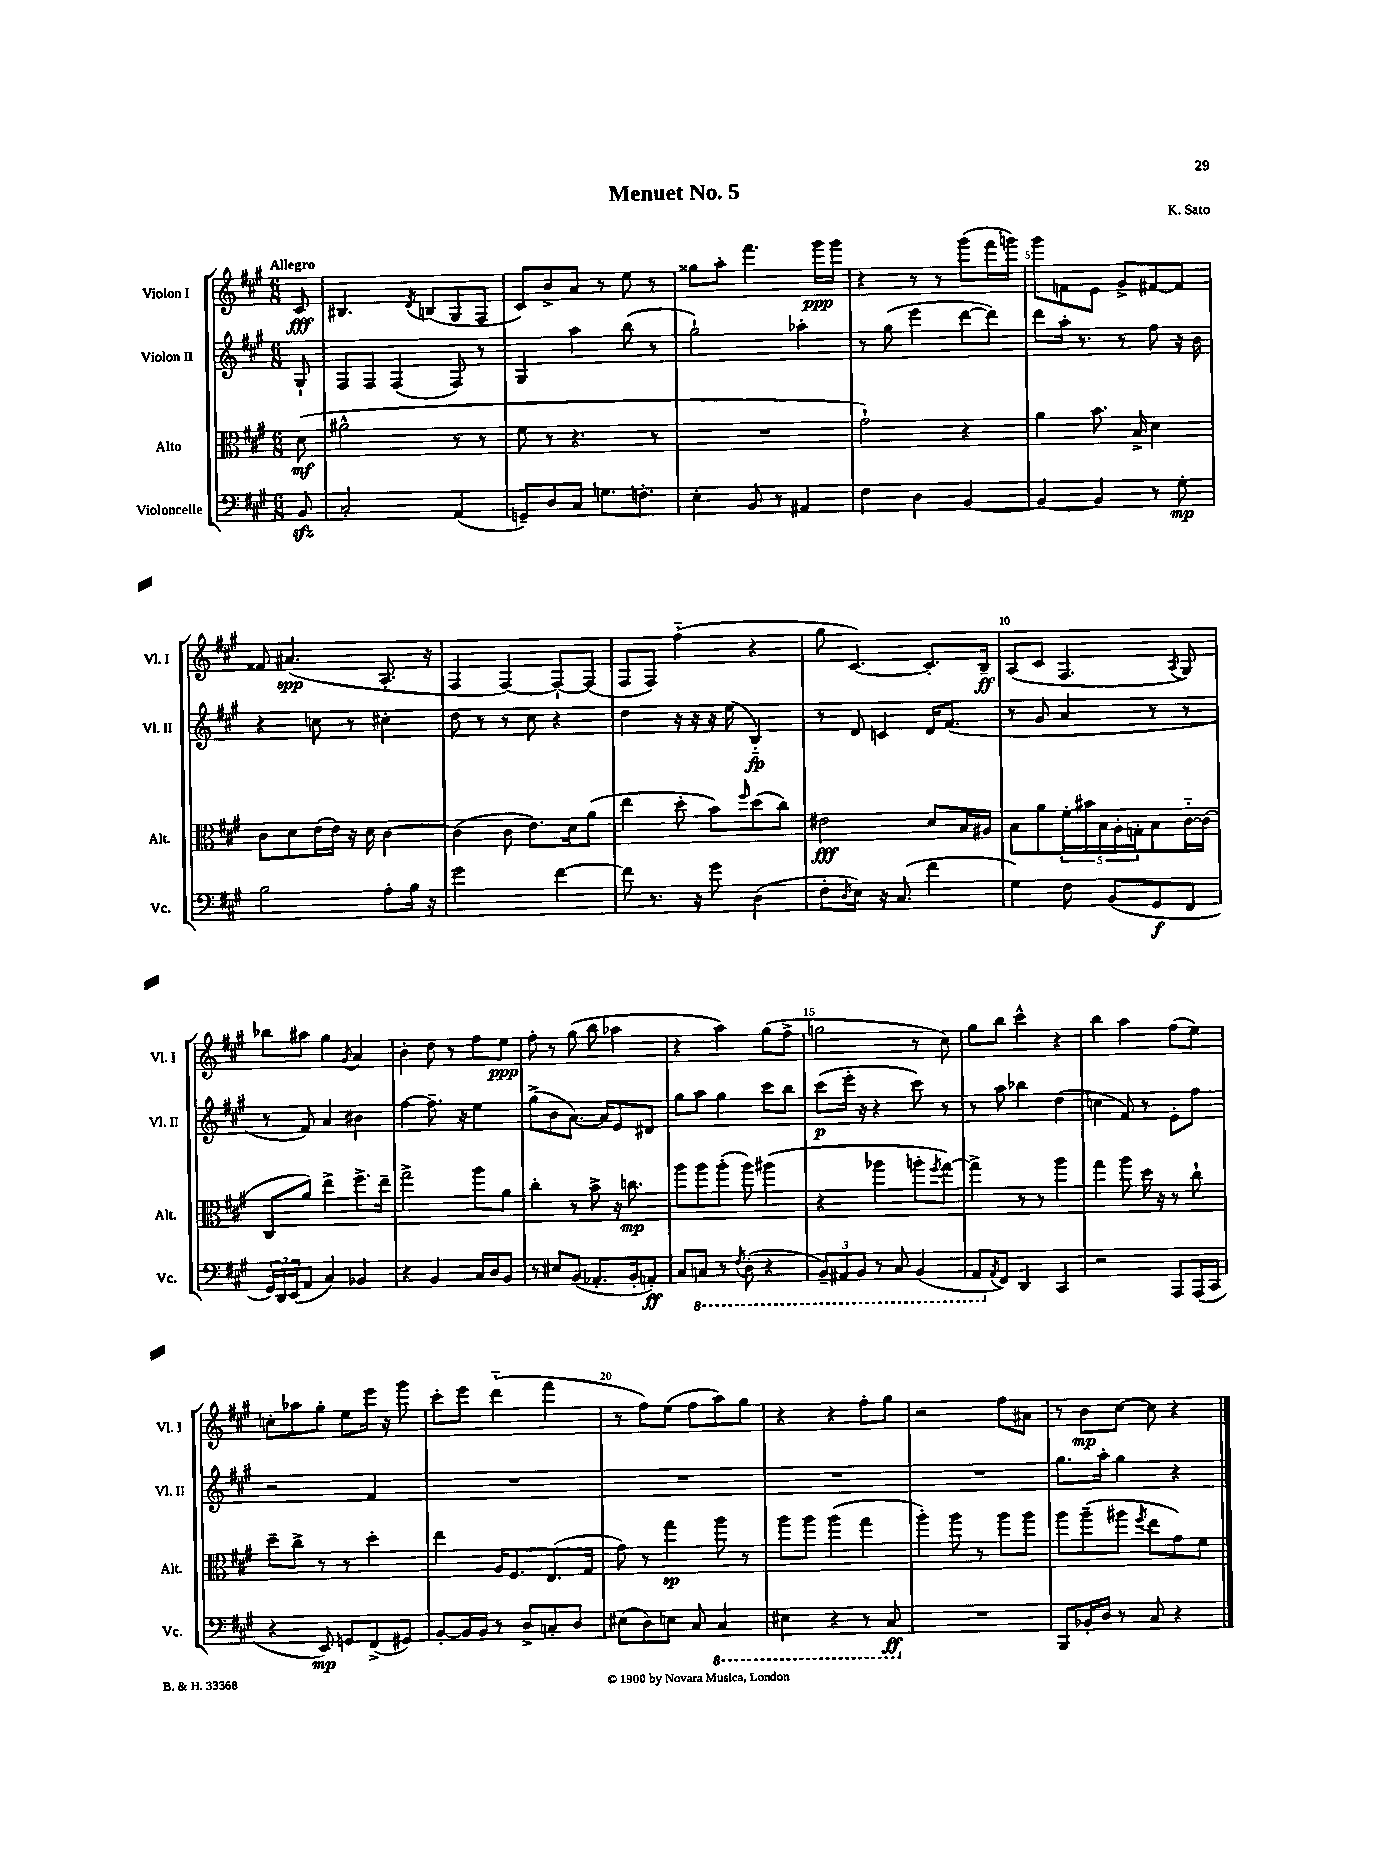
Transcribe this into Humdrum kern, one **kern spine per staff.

**kern	**kern	**kern	**kern
*staff4	*staff3	*staff2	*staff1
*clefF4	*clefC3	*clefG2	*clefG2
*k[f#c#g#]	*k[f#c#g#]	*k[f#c#g#]	*k[f#c#g#]
*M6/8	*M6/8	*M6/8	*M6/8
8BB	(8d	8G#`	8c#
=	=	=	=
2C#'	2a#^^	8F#	4.B#
.	.	8F#	.
.	.	(4F#	.
.	.	.	8qd
.	.	.	(8B
(4AA	8r	8F#)	8G#
.	8r	8r	8F#
=	=	=	=
8GG~)	8f#	4G#	8c#)
8D	8r	.	8b^
8C#	4.r	4aa	8a
8.G	.	.	8r
.	.	(8bb	8ee
8.F'	.	.	.
.	8r	8r	8r
=	=	=	=
4E'	2.r	2gg#`)	8gg##
.	.	.	8aa'
8BB	.	.	4.fff#
8r	.	.	.
4AA#	.	4aa-'	.
.	.	.	16ggg#
.	.	.	16ggg#
=	=	=	=
4F#	2g#`)	8r	4r
.	.	(8gg#	.
4D	.	4eee	8r
.	.	.	8r
[4BB	4r	[8ddd	(8ggg#
.	.	8ddd])	16fff#
.	.	.	16ggg)
=	=	=	=
4BB_	4a	8ddd	8ggg#
.	.	16aa'	8f
.	.	8.r	.
4BB]	8.b	.	8e
.	.	8r	8g#^
.	16B^	.	.
8r	4d	8ff#	[8f#
8G#'	.	16r	8f#]
.	.	16b	.
=	=	=	=
2B	8c#	4r	8f##
.	8d	.	(4.a#
.	(16e	8cc	.
.	16e)	.	.
.	16r	8r	.
.	16d	.	.
8A'	[4c#	4cc#'	8.A'
16B	.	.	.
16r	.	.	16r
=	=	=	=
2g#	(4c#]	8dd	4F#
.	.	8r	.
.	8c#	8r	[4F#)
.	8.e)	8cc#	.
[4f#	.	4r	8F#`_
.	16d	.	.
.	(8a	.	(8F#]
=	=	=	=
8f#]	4ee	4dd	8F#
8.r	.	.	8F#)
.	8dd'	16r	(4ff#'~
16r	.	16r	.
8g#	8b)	16r	.
.	.	(16ee	.
.	16qqff#	.	.
(4D	(8dd	4B'~)	4r
.	8cc#)	.	.
=	=	=	=
8F#'	2e#	8r	8gg#
8qD	.	.	.
8E)	.	8d	[4.c#)
16r	.	4c	.
(8.C#	.	.	.
4f#	8d	16d	8.c#']
.	.	(8.f#	.
.	16B	.	.
.	16A#	.	16B~
=	=	=	=
4G#)	8B	8r	(8A
.	8a	8g#	8c#
8F#	20f#'	4a	4.F#
.	20b#	.	.
.	20B	.	.
(8BB	.	.	.
.	20A'	.	.
.	20G'	.	.
8GG#	8B	8r	.
.	.	.	8qA
8FF#	[16c#'~	8r	8G#)
.	(16c#]	.	.
=	=	=	=
24GG#)	8C#	8r	8bb-
24DD	.	.	.
(24EE	.	.	.
8AA	8a)	8f#)	8aa#
4C#)	4ee^	4a	4gg#
.	.	.	8qg#
4BB-	8.ff#^	4b#	4a
.	16ee~	.	.
=	=	=	=
4r	2gg#^	[4ff#	4b'
4BB	.	8.ff#~]	8dd
.	.	.	8r
.	.	16r	.
16C#	8aa	4ee	8ff#
16D	.	.	.
8BB	8a	.	8ee
=	=	=	=
8r	4cc#'	(8gg#^	8ff#'
8E#	.	8b	8r
(8BB	8r	[8.a)	(8gg#
8.AA-'	8b^	.	8bb
.	.	16a]	.
.	16r	8e	4aa-
16BB'	8.cc	.	.
8AA')	.	8d#	.
=	=	=	=
8C#	8aa	8gg#	4r
8CC	8aa	8aa	.
8r	(8aa'	4gg#	4aa)
8qFF#	.	.	.
(8DD'	8aa)	.	.
4r	(4aa#	8ccc#	(8gg#
.	.	8bb	8ff#^
=	=	=	=
12BBB~)	4r	(8ccc#	2gg
12AAA#	.	.	.
.	.	16eee'	.
12BBB	.	.	.
.	.	16r	.
8r	4aa-	4r	.
8CC#	.	.	.
(4BBB	8aa'	8ccc#)	8r
.	8qff#	.	.
.	[8gg#)	8r	8cc#)
=	=	=	=
8AAA	4gg#^]	8r	8gg#
8qAA	.	.	.
8FF#)	.	8aa	8bb
4DD	8r	4bb-	4ccc#^^
.	8r	.	.
4CC#	4aa	(4dd	4r
=	=	=	=
2r	4gg#	4cc	4bb
.	8aa	8f#)	4aa
.	16dd	8r	.
.	16r	.	.
8AAA	8r	8e'	(8ff#
(16AAA	8cc#`	8ff#	8ee)
16CC#	.	.	.
=	=	=	=
4r	8dd~	2r	8cc'
.	8cc#^	.	8aa-
8EE)	8r	.	8gg#'
8GG	8r	.	8ee
(8FF#^	4dd'	4f#	16eee
.	.	.	16r
8GG#)	.	.	8ggg#
=	=	=	=
[8BB'	4ee	2.r	8ccc#'
16BB]	.	.	8eee
16BB	.	.	.
8r	16A	.	(4ddd'~
.	8.F#	.	.
8D^	.	.	.
8C'	(8.E	.	4fff#
8D	.	.	.
.	16G#	.	.
=	=	=	=
(8E#	8g#)	2.r	8r
8D)	8r	.	8ff#)
8E	4gg#	.	(8ee
8C#	.	.	8ff#
4CC#	8aa	.	8aa)
.	8r	.	8gg#
=	=	=	=
4EE#	8aa	2.r	4r
.	8aa	.	.
4r	(4aa	.	4r
8r	4gg#	.	8ff#'
8CC#	.	.	8gg#
=	=	=	=
2.r	4aa')	2.r	2r
.	8aa	.	.
.	8r	.	.
.	8aa	.	8ff#
.	8aa	.	8a#
=	=	=	=
8BBB	8aa	8.gg#	8r
16BB-'	(8aa~	.	8b
16D	.	16aa'	.
8r	8aa#	4gg#	[8cc#
.	8qff#	.	.
8C#	8ee	.	8cc#]
4r	8g#)	4r	4r
.	8f#	.	.
==	==	==	==
*-	*-	*-	*-
